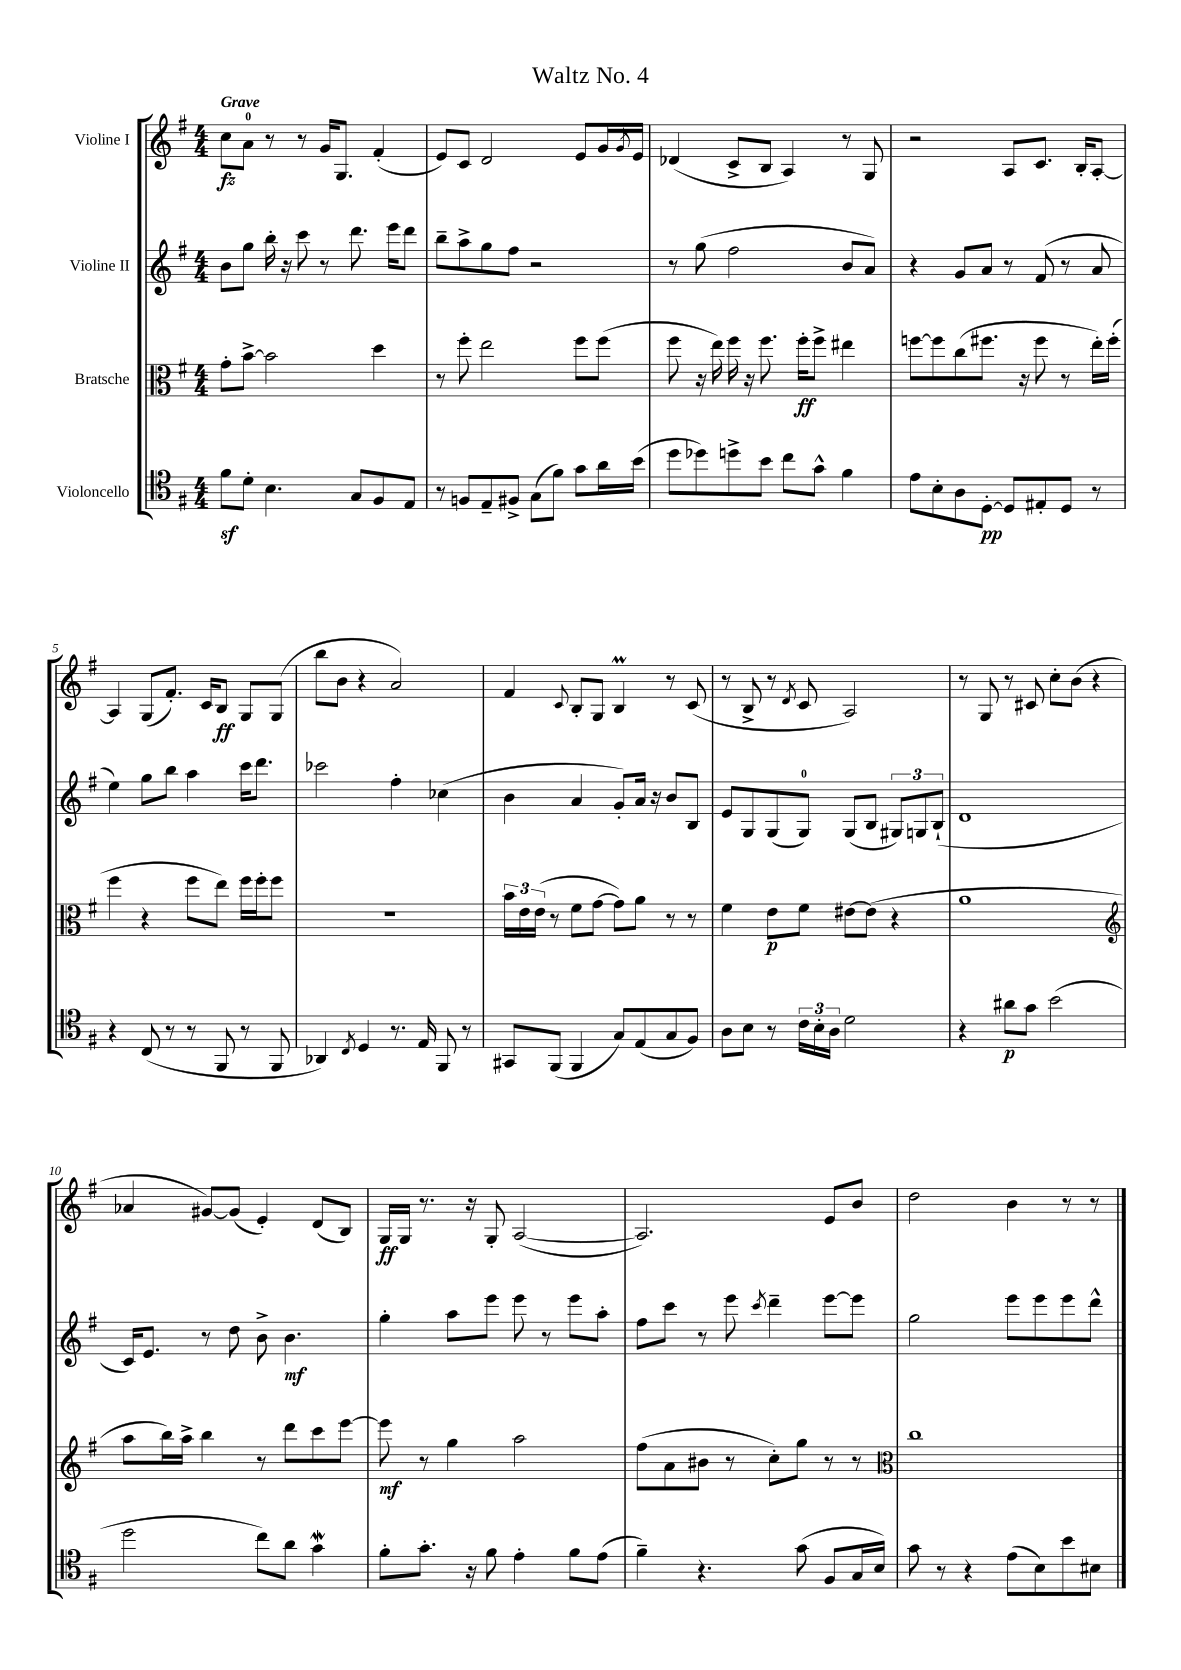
\header { title = "Waltz No. 4" }
<<
\new StaffGroup <<
\new Staff = "s0" \with { instrumentName = "Violine I" } {
    \clef treble \key g \major \numericTimeSignature \time 4/4 \tempo "Grave"
    c''8\fz a'8-0 r8 r8 g'16 g8. fis'4-.( |
    e'8) c'8 d'2 e'8 g'16 \acciaccatura { g'8 } e'16 |
    des'4( c'8-> b8 a4) r8 g8 |
    r2 a8 c'8. b16-. a8~-. |
    a4 g8( fis'8.-.) c'16 b8\ff g8 g8( |
    b''8 b'8 r4 a'2) |
    fis'4 \appoggiatura { c'8 } b8-. g8 b4\prall r8 c'8( |
    r8 b8-> r8 \acciaccatura { d'8 } c'8 a2) |
    r8 g8 r8 cis'8 c''8-. b'8( r4 |
    aes'4 gis'8~) gis'8( e'4-.) d'8( b8) |
    g16\ff g16 r8. r16 g8-. a2~( |
    a2.) e'8 b'8 |
    d''2 b'4 r8 r8 \bar "|." |
}
\new Staff = "s1" \with { instrumentName = "Violine II" } {
    \clef treble \key g \major \numericTimeSignature \time 4/4
    b'8 g''8 b''16-. r16 c'''8 r8 d'''8. e'''16 d'''8 |
    b''8-- a''8-> g''8 fis''8 r2 |
    r8 g''8( fis''2 b'8 a'8) |
    r4 g'8 a'8 r8 fis'8( r8 a'8 |
    e''4) g''8 b''8 a''4 c'''16 d'''8. |
    ces'''2 fis''4-. ces''4( |
    b'4 a'4 g'8-.) a'16 r16 b'8 b8 |
    e'8 g8 g8( g8-0) g8( b8 \tuplet 3/2 { gis8) g8 b8-!( } |
    d'1 |
    c'16) e'8. r8 d''8 b'8-> b'4.\mf |
    g''4-. a''8 e'''8 e'''8 r8 e'''8 a''8-. |
    fis''8 c'''8 r8 e'''8 \acciaccatura { c'''8 } d'''4-- e'''8~ e'''8 |
    g''2 e'''8 e'''8 e'''8 d'''8-^ \bar "|." |
}
\new Staff = "s2" \with { instrumentName = "Bratsche" } {
    \clef alto \key g \major \numericTimeSignature \time 4/4
    g'8-. b'8~-> b'2 d''4 |
    r8 fis''8-. e''2 fis''8 fis''8( |
    fis''8 r16 e''16) fis''16 r16 fis''8. fis''16-.\ff fis''8-> eis''4 |
    f''8~ f''8 c''8( fis''8. r16 fis''8 r8 e''16-.) fis''16-.( |
    fis''4 r4 fis''8 e''8) fis''16 fis''16-. fis''8 |
    R1 |
    \tuplet 3/2 { b'16 e'16 e'16( } r8 fis'8 g'8~ g'8) a'8 r8 r8 |
    fis'4 e'8\p fis'8 eis'8~ eis'8( r4 |
    a'1 |
    \clef treble a''8 b''16) a''16-> b''4 r8 d'''8 c'''8 e'''8~ |
    e'''8\mf r8 g''4 a''2 |
    fis''8( a'8 bis'8 r8 c''8-.) g''8 r8 r8 |
    \clef alto c''1 \bar "|." |
}
\new Staff = "s3" \with { instrumentName = "Violoncello" } {
    \clef tenor \key g \major \numericTimeSignature \time 4/4
    fis'8\sf d'8-. b4. g8 fis8 e8 |
    r8 f8 e8-- fis8-> g8( fis'8) g'8 a'16 b'16( |
    d''8 des''8) d''8-> b'8 c''8 g'8-^ fis'4 |
    e'8 b8-. a8 d8~-.\pp d8 eis8-. d8 r8 |
    r4 c8( r8 r8 fis,8 r8 fis,8 |
    aes,4) \acciaccatura { c8 } d4 r8. e16 fis,8 r8 |
    gis,8 fis,8( fis,4 g8) e8( g8 fis8) |
    a8 b8 r8 \tuplet 3/2 { c'16 b16-. a16 } d'2 |
    r4 ais'8\p g'8 b'2( |
    d''2 c''8) a'8 g'4\mordent |
    fis'8-. g'8.-. r16 fis'8 e'4-. fis'8 e'8( |
    fis'4--) r4. g'8( fis8 g16 b16) |
    g'8 r8 r4 e'8( b8) b'8 bis8 \bar "|." |
}
>>
>>
